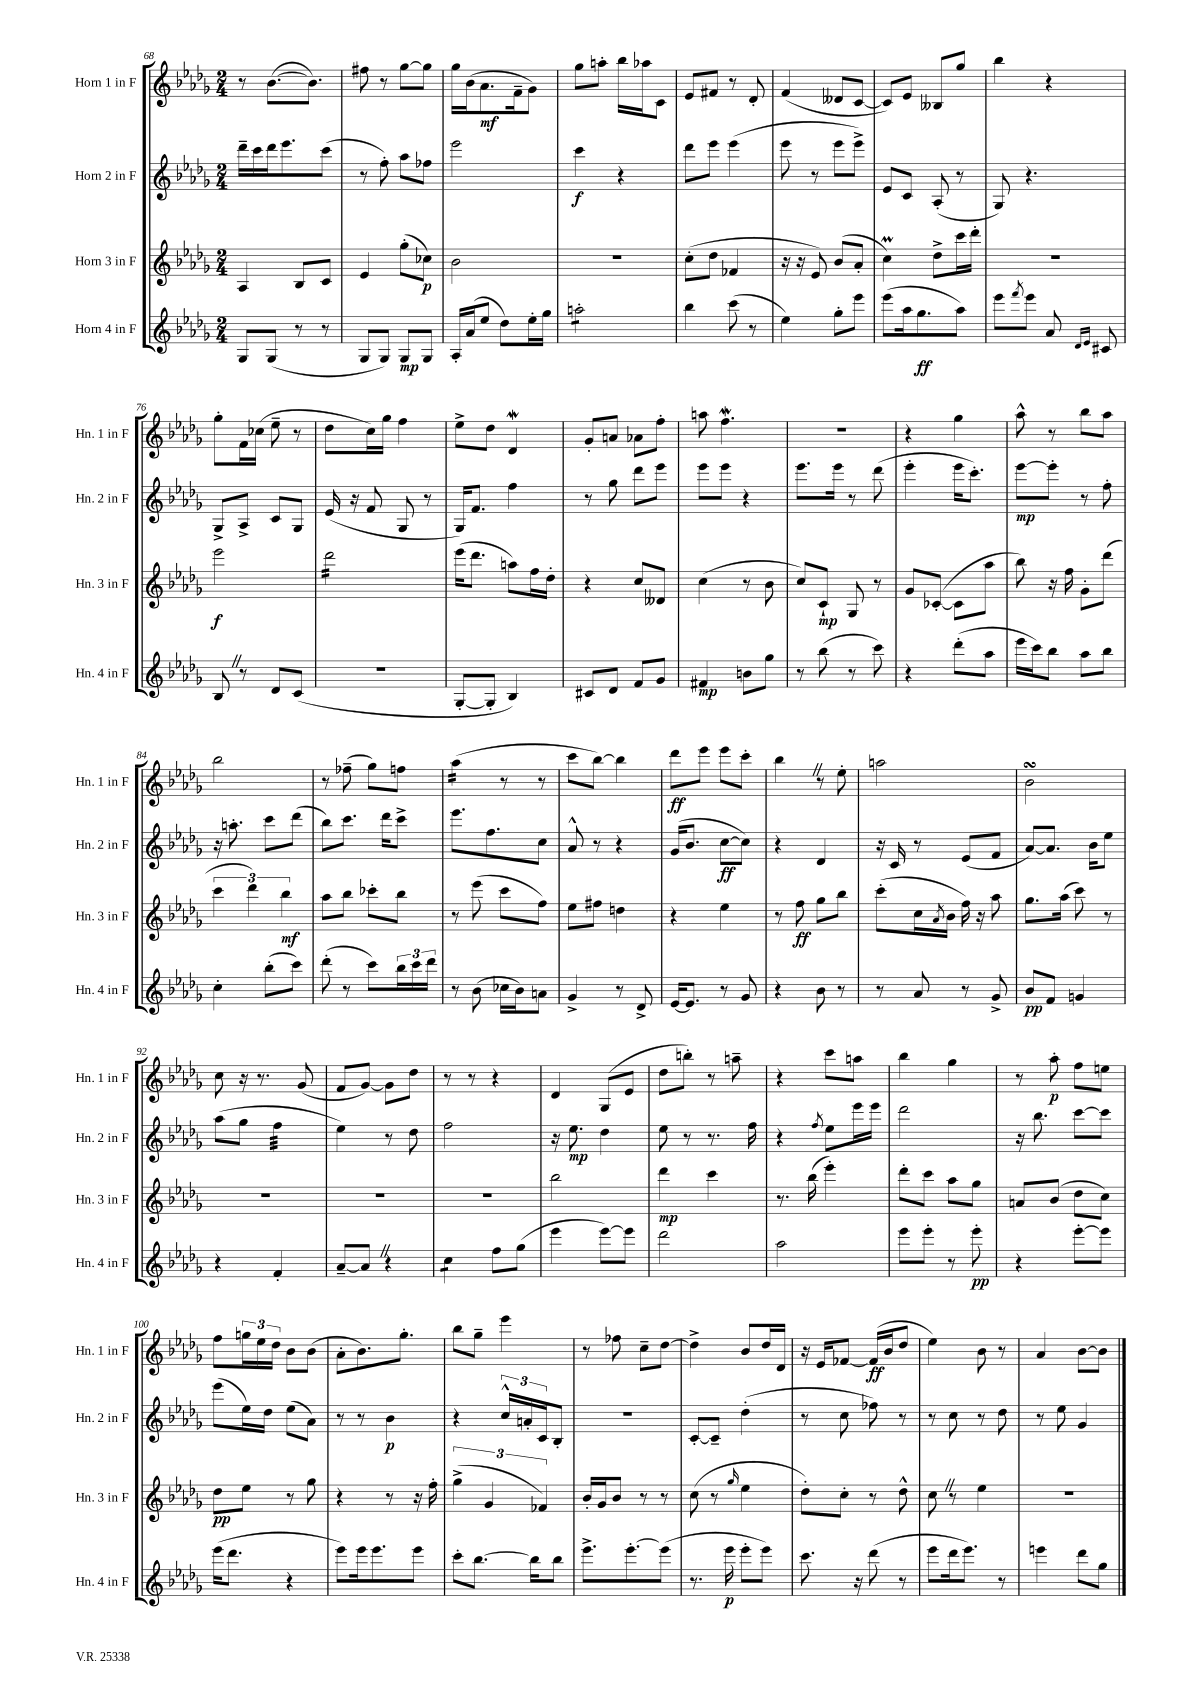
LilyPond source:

<<
\new StaffGroup <<
\new Staff = "s0" \with { instrumentName = "Horn 1 in F" shortInstrumentName = "Hn. 1 in F" } {
    \clef treble \key des \major \numericTimeSignature \time 2/4
    r8 bes'8.~( bes'8.) |
    fis''8 r8 ges''8~ ges''8 |
    ges''16 bes'16( aes'8.\mf f'16-- ges'8) |
    ges''8 a''8-. bes''16 aes''16 c'8 |
    ees'8 fis'8 r8 des'8-. |
    f'4( deses'8 c'8~ |
    c'8) ees'8 beses8 ges''8 |
    bes''4 r4 |
    ges''8-. f'16 ces''16( ees''8-- r8 |
    des''8 c''16) ges''16 f''4 |
    ees''8-> des''8 des'4\mordent |
    ges'8-. a'8 aes'8 f''8-. |
    a''8 f''4.\mordent |
    R2 |
    r4 ges''4 |
    aes''8-^ r8 bes''8 aes''8 |
    bes''2 |
    r8 fes''8--( ges''8) f''8 |
    aes''4:16( r8 r8 |
    c'''8 bes''8~) bes''4 |
    des'''8\ff ees'''8 ees'''8 c'''8-. |
    bes''4 \once \override BreathingSign.text = \markup { \musicglyph "scripts.caesura.straight" } \breathe r8 ees''8-. |
    a''2 |
    bes'2\turn |
    c''8 r16 r8. ges'8( |
    f'8 ges'8~) ges'8 des''8 |
    r8 r8 r4 |
    des'4 ges8( ees'8 |
    des''8 b''8-.) r8 a''8-- |
    r4 c'''8 a''8 |
    bes''4 ges''4 |
    r8 aes''8-.\p f''8 e''8 |
    f''8 \tuplet 3/2 { g''16 ees''16 des''16 } bes'8 bes'8( |
    aes'8-. bes'8.) ges''8.-. |
    bes''8 ges''8-- ees'''4 |
    r8 fes''8 c''8-- des''8~ |
    des''4-> bes'8 des''16 des'16 |
    r16 ees'16 fes'8~ fes'16\ff( bes'16 des''8 |
    ees''4) bes'8 r8 |
    aes'4 bes'8~ bes'8 \bar "|." |
}
\new Staff = "s1" \with { instrumentName = "Horn 2 in F" shortInstrumentName = "Hn. 2 in F" } {
    \clef treble \key des \major \numericTimeSignature \time 2/4
    des'''16-- c'''16 des'''16 ees'''8. c'''8( |
    r8 f''8-.) aes''8 fes''8 |
    ees'''2 |
    c'''4\f r4 |
    des'''8 ees'''8 ees'''4( |
    ees'''8 r8 ees'''8 ees'''8->) |
    ees'8 c'8 aes8-.( r8 |
    ges8) r4. |
    ges8-> aes8-> c'8 ges8 |
    ees'16( r16 f'8 ges8 r8 |
    ges16) f'8. f''4 |
    r8 ges''8 des'''8 ees'''8 |
    ees'''8 ees'''8 r4 |
    ees'''8. ees'''16 r8 des'''8( |
    ees'''4-. ees'''16 c'''8.-.) |
    ees'''8~\mp ees'''8-. r8 f''8-. |
    r16 a''8.-. c'''8 des'''8( |
    bes''8) c'''8. des'''16 c'''8-> |
    ees'''8. f''8. c''8 |
    aes'8-^ r8 r4 |
    ges'16( bes'8. c''8~\ff c''8) |
    r4 des'4 |
    r16 c'16 r8 ees'8( f'8 |
    aes'8~) aes'8. bes'16 ees''8 |
    aes''8( ges''8 f''4:32 |
    ees''4) r8 des''8 |
    f''2 |
    r16 ees''8.\mp des''4 |
    ees''8 r8 r8. f''16 |
    r4 \acciaccatura { f''8 } ees''8 ees'''16 ees'''16 |
    des'''2 |
    r16 bes''8. c'''8~ c'''8 |
    ees'''8( ees''16) des''16 ees''8( aes'8) |
    r8 r8 bes'4\p |
    r4 \tuplet 3/2 { c''16-^ a'16-. c'16 } bes8-. |
    r2 |
    c'8~-. c'8-- des''4-.( |
    r8 c''8 fes''8) r8 |
    r8 c''8 r8 des''8 |
    r8 ees''8 ges'4 \bar "|." |
}
\new Staff = "s2" \with { instrumentName = "Horn 3 in F" shortInstrumentName = "Hn. 3 in F" } {
    \clef treble \key des \major \numericTimeSignature \time 2/4
    aes4 bes8 c'8 |
    ees'4 ges''8-.( ces''8\p) |
    bes'2 |
    r2 |
    c''8-.( des''8 fes'4 |
    r16 r16 ees'8) bes'8( aes'8-. |
    c''4\prall) des''8-> c'''16 des'''16-. |
    R2 |
    ees'''2\f |
    des'''2:16 |
    ees'''16( des'''8. a''8) f''16 des''16-. |
    r4 c''8 deses'8 |
    c''4( r8 bes'8 |
    c''8) c'8-!\mp ges8 r8 |
    ges'8 ces'8~-.( ces'8 aes''8 |
    bes''8) r16 f''16 ges'8-. des'''8( |
    \tuplet 3/2 { c'''4 des'''4) bes''4\mf } |
    aes''8 bes''8 ces'''8-. bes''8 |
    r8 ees'''8( c'''8 f''8) |
    ees''8 fis''8 d''4 |
    r4 ees''4 |
    r8 f''8\ff ges''8 bes''8 |
    c'''8-.( c''16 \acciaccatura { aes'8 } bes'16 f''16) r16 aes''8 |
    ges''8. aes''16( c'''8) r8 |
    R2 |
    R2 |
    r2 |
    bes''2 |
    des'''4\mp c'''4 |
    r8. bes''16( ees'''4-.) |
    des'''8-. c'''8 aes''8 ges''8 |
    a'8 bes'8( des''8 c''8) |
    des''8\pp ees''8 r8 ges''8 |
    r4 r8 r16 f''16-. |
    \tuplet 3/2 { ges''4->( ges'4 fes'4) } |
    bes'16-. ges'16 bes'8 r8 r8 |
    c''8( r8 \grace { ges''16 } ees''4 |
    des''8-.) c''8-. r8 des''8-^ |
    c''8 \once \override BreathingSign.text = \markup { \musicglyph "scripts.caesura.straight" } \breathe r8 ees''4 |
    R2 \bar "|." |
}
\new Staff = "s3" \with { instrumentName = "Horn 4 in F" shortInstrumentName = "Hn. 4 in F" } {
    \clef treble \key des \major \numericTimeSignature \time 2/4
    ges8 ges8( r8 r8 |
    ges8 ges8) ges8\mp ges8 |
    aes16-. aes'16( ees''8 des''8) ees''16-. ges''16 |
    a''2:8-. |
    bes''4 c'''8( r8 |
    ees''4) ges''8-. ees'''8 |
    ees'''8( aes''16 ges''8.\ff aes''8) |
    ees'''8 \acciaccatura { f'''8 } ees'''8 aes'8 \grace { des'16 ees'16 } cis'8 |
    bes8 \once \override BreathingSign.text = \markup { \musicglyph "scripts.caesura.straight" } \breathe r8 des'8 c'8( |
    r2 |
    ges8~-. ges8-. bes4) |
    cis'8 des'8 f'8 ges'8 |
    fis'4\mp b'8 ges''8 |
    r8 bes''8( r8 c'''8) |
    r4 des'''8-.( aes''8 |
    ees'''16 c'''16) bes''8 aes''8 bes''8 |
    c''4-. bes''8-.( c'''8) |
    des'''8-.( r8 c'''8) \tuplet 3/2 { bes''16 c'''16 des'''16 } |
    r8 bes'8( ces''16 bes'16) a'8 |
    ges'4-> r8 des'8-> |
    ees'16~ ees'8. r8 ges'8 |
    r4 bes'8 r8 |
    r8 aes'8 r8 ges'8-> |
    bes'8\pp f'8 g'4 |
    r4 f'4-. |
    aes'8~-- aes'8 \once \override BreathingSign.text = \markup { \musicglyph "scripts.caesura.straight" } \breathe r4 |
    c''4:8 f''8 ges''8( |
    ees'''4 ees'''8~) ees'''8 |
    des'''2 |
    aes''2 |
    ees'''8 ees'''8-. r8 ees'''8-.\pp |
    r4 ees'''8~-. ees'''8 |
    ees'''16( des'''8. r4 |
    ees'''8) ees'''16 ees'''8. ees'''8 |
    c'''8-. bes''8.~ bes''16 bes''8 |
    ees'''8.-> ees'''8.~-. ees'''8( |
    r8. ees'''16\p ees'''8-. ees'''8) |
    c'''8. r16 des'''8( r8 |
    ees'''8 des'''16 ees'''8.) r8 |
    e'''4 des'''8 ges''8 \bar "|." |
}
>>
>>
\layout { \context { \Score currentBarNumber = #68 } }
